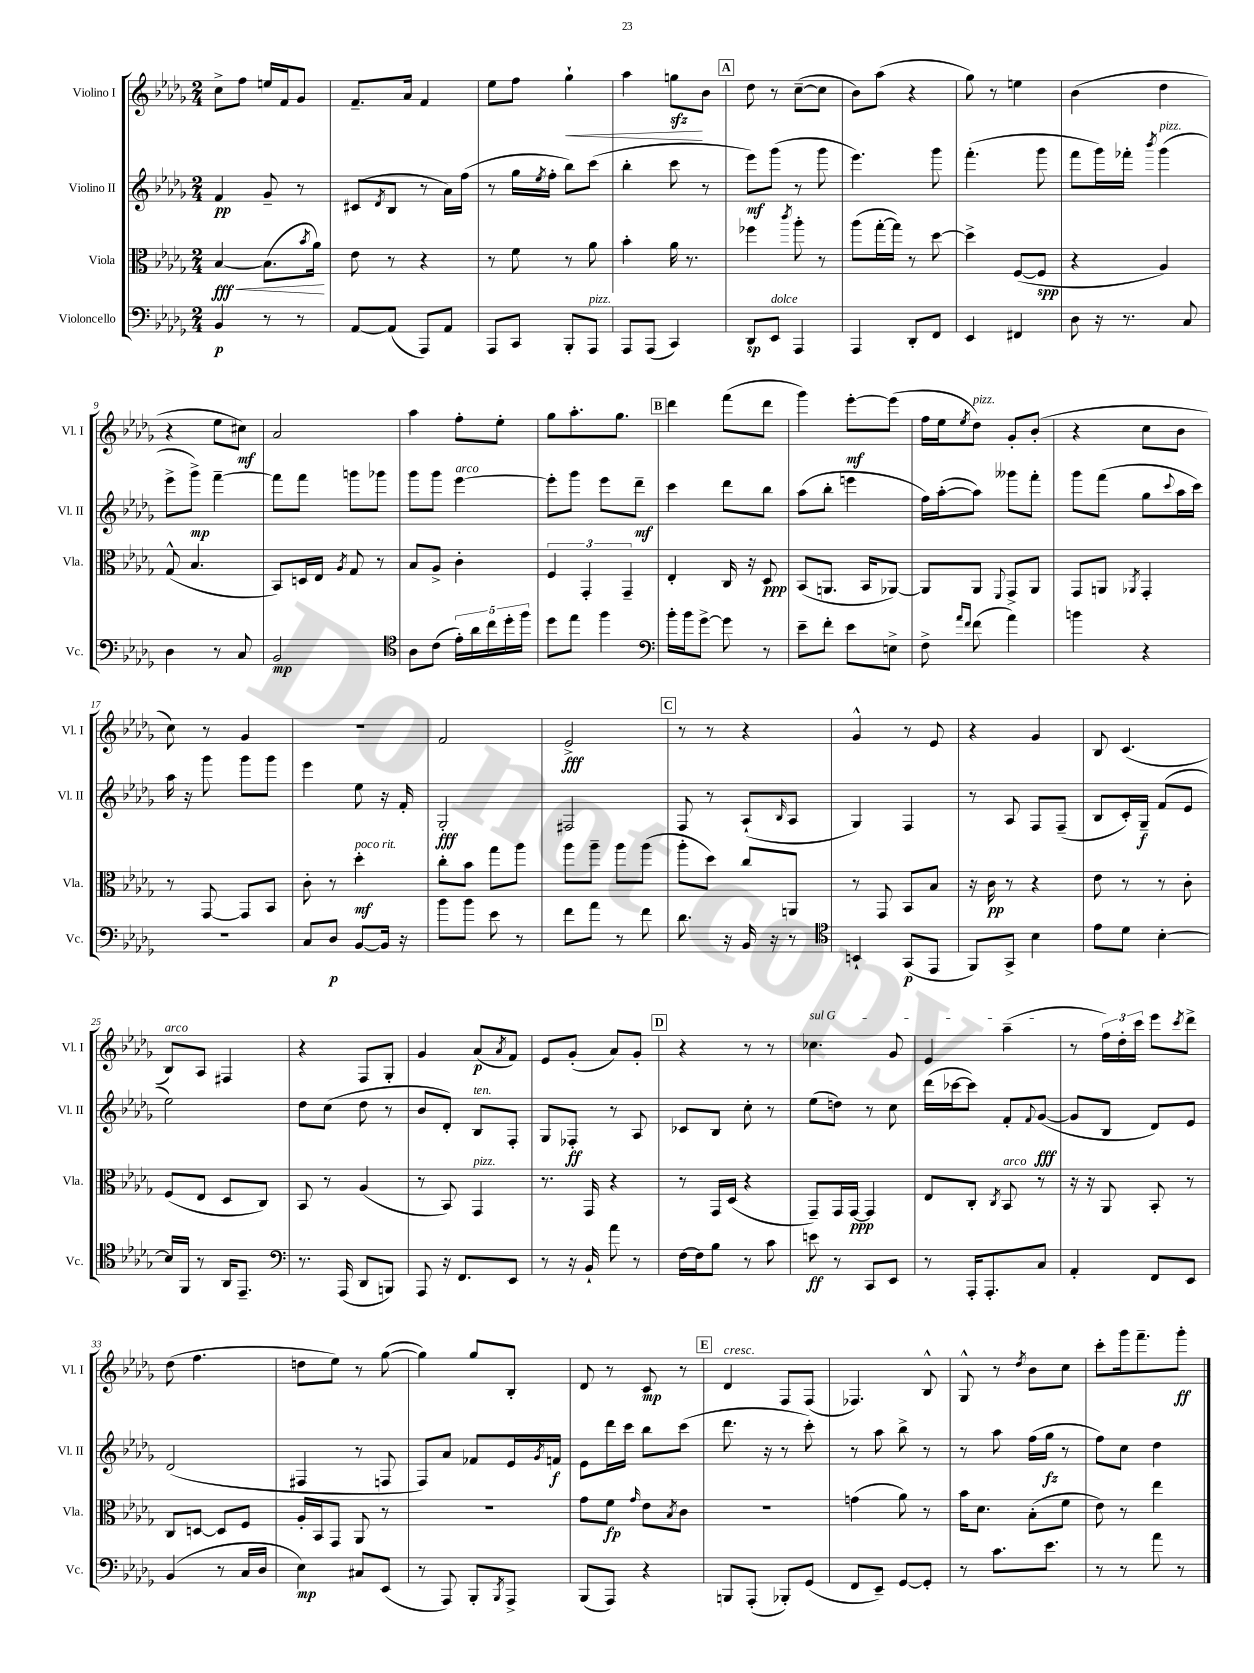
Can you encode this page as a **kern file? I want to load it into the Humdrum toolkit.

**kern	**kern	**kern	**kern
*staff4	*staff3	*staff2	*staff1
*clefF4	*clefC3	*clefG2	*clefG2
*k[b-e-a-d-g-]	*k[b-e-a-d-g-]	*k[b-e-a-d-g-]	*k[b-e-a-d-g-]
*M2/4	*M2/4	*M2/4	*M2/4
4BB-	[4B-	4f	8cc^
.	.	.	8ff
8r	(8.B-]	8g-~	16ee
.	.	.	16f
8r	.	8r	8g-
.	8qb-	.	.
.	16a-)	.	.
=	=	=	=
[8AA-	8e-	(8c#	8.f~
.	.	8qd-	.
(8AA-]	8r	8B-	.
.	.	.	16a-
8AAA-)	4r	8r	4f
8AA-	.	16a-)	.
.	.	(16ff	.
=	=	=	=
8AAA-	8r	8r	8ee-
8CC	8f	16gg-	8ff
.	.	8qee-	.
.	.	16ff'	.
8BBB-'	8r	8bb-)	4gg-`
8AAA-	8a-	(8ccc	.
=	=	=	=
8AAA-	4b-'	4bb-'	4aa-
(8AAA-	.	.	.
4CC)	16a-	8ccc	8gg
.	8.r	.	.
.	.	8r	8b-
=	=	=	=
8DD-	4ff-	8eee-)	8dd-
8EE-	.	(8ggg-	8r
.	8qccc	.	.
4AAA-	8aa-'	8r	([8cc~
.	8r	8ggg-	8cc]
=	=	=	=
4AAA-	(8aa-	4.eee-)	8b-)
.	[16gg-'	.	(8aa-
.	16gg-])	.	.
8DD-'	8r	.	4r
8FF	[8dd-	8ggg-	.
=	=	=	=
4EE-	4dd-^]	(4.fff'	8gg-)
.	.	.	8r
4FF#	([8F	.	4ee
.	8F]	8ggg-	.
=	=	=	=
8D-	4r	8fff	(4b-
16r	.	16ggg-)	.
8.r	.	16fff-'	.
.	.	8qbbb-	.
.	4A-)	(4ggg-	4dd-
8C	.	.	.
=	=	=	=
4D-	(8G-^^	8eee-^	4r
.	4.B-	8ggg-^)	.
8r	.	[4fff~	8ee-
8C	.	.	8cc#)
=	=	=	=
2BB-	8BB-)	8fff]	2a-
.	16D	8fff	.
.	16E-	.	.
.	8qA-	.	.
.	8G-	8ggg	.
.	8r	8ggg-	.
=	=	=	=
*clefC4	*	*	*
8A-	8B-	8ggg-	4aa-
(8c	8A-^	8ggg-	.
20e-')	4c'	[4eee-	8ff'
20a-	.	.	.
20cc	.	.	.
.	.	.	8ee-'
20dd-'	.	.	.
20ff	.	.	.
=	=	=	=
8dd-	6F	8eee-']	8gg-
8ee-	.	8ggg-	8.aa-'
.	6GG-'	.	.
4ff	.	8eee-	.
.	.	.	8.gg-
.	6GG-~	.	.
.	.	8ddd-~	.
=	=	=	=
*clefF4	*	*	*
16b-'	4E-'	4ccc	4ddd-
16b-	.	.	.
[8g-^	.	.	.
8g-]	16C	8ddd-	(8fff
.	16r	.	.
8r	8D-	8bb-	8ddd-
=	=	=	=
8e-~	(8BB-	(8aa-	4ggg-)
8f'	8.AA	8bb-'	.
8e-	.	4eee	[8eee-'
.	16BB-	.	.
8E^	[8AA-)	.	(8eee-]
=	=	=	=
8F^	8AA-]	16ff)	16ff
.	.	([16aa-'	16ee-
16qqa-	.	.	.
16qqf	.	.	8qee-
(8f	8AA-	8aa-])	8dd-)
.	8qqFF	.	.
4a-)	8GG-^	8ggg--	8g-'
.	8AA-	8fff'	(8b-'
=	=	=	=
4b	8GG-	8ggg-	4r
.	8AA	(8fff	.
.	8qAA-	.	.
4r	4GG-'	8gg-	8cc
.	.	8qqccc	.
.	.	16aa-	8b-
.	.	16ccc)	.
=	=	=	=
2r	8r	16aa-	8cc)
.	.	16r	.
.	[8GG-	8ggg-	8r
.	8GG-]	8ggg-	4g-
.	8BB-	8ggg-	.
=	=	=	=
8C	8c'	4eee-	2r
8D-	8r	.	.
[8BB-	4dd-'	8ee-	.
16BB-]	.	16r	.
16r	.	16f'	.
=	=	=	=
8b-	8cc'	2G-'	2f
8b-	8b-	.	.
8e-	8gg-	.	.
8r	8aa-	.	.
=	=	=	=
8f	8aa-	2F#	2e-^
8a-	8aa-~	.	.
8r	8aa-	.	.
8f	(8aa-	.	.
=	=	=	=
8.d-	8aa-'	8F	8r
.	8dd-)	8r	8r
16r	.	.	.
16BB-	8cc	(8A-`	4r
16r	.	.	.
.	.	16qqB-	.
8r	8AA	8A-	.
=	=	=	=
*clefC4	*	*	*
4BB`	8r	4G-)	4g-^^
.	8GG-	.	.
(8GG-	8BB-	4F	8r
8EE-	8B-	.	8e-
=	=	=	=
8FF)	16r	8r	4r
.	16c	.	.
8GG-^	8r	8A-	.
4B-	4r	8F	4g-
.	.	(8F~	.
=	=	=	=
8e-	8e-	8B-	8B-
8d-	8r	16c')	(4.c
.	.	16G-~	.
[4B-'	8r	(8f	.
.	8c'	8e-	.
=	=	=	=
16B-]	(8F	2ee-)	8B-)
16FF	.	.	.
8r	8E-	.	8A-
16AA-	8D-	.	4F#
8.EE-~	.	.	.
.	8C)	.	.
=	=	=	=
*clefF4	*	*	*
8.r	8BB-	8dd-	4r
.	8r	(8cc	.
(16AAA-	.	.	.
8DD-	(4A-	8dd-	8F
8BBB)	.	8r	8G-'
=	=	=	=
8AAA-	8r	8b-	4g-
16r	8BB-)	8d-')	.
8.FF	.	.	.
.	4GG-	8B-	(8a-
.	.	.	8qa-
8EE-	.	8F'	8f)
=	=	=	=
8r	8.r	8G-	8e-
16r	.	8F-'	(8g-'
16BB-`	16GG-	.	.
8a-	4r	8r	8a-)
8r	.	8A-	8g-'
=	=	=	=
[16F	8r	8c-	4r
16F]	.	.	.
8B-	16GG-	8B-	.
.	(16D-	.	.
8r	4r	8cc'	8r
8c	.	8r	8r
=	=	=	=
8e	8GG-~)	(8ee-	4.cc-
8r	16GG-	8dd)	.
.	[16GG-	.	.
8CC	4GG-]	8r	.
8EE-	.	8cc	8g-
=	=	=	=
8r	8E-	(16ddd-	4e-
.	.	[16ccc-	.
16AAA-'	8C'	8ccc-])	.
8.AAA-'	.	.	.
.	8qC	.	.
.	8BB-	8f'	(4aa-~
.	.	8qqf	.
8C	8r	([8g-	.
=	=	=	=
4AA-'	16r	8g-]	8r
.	16r	.	.
.	8AA-	8B-	24ff)
.	.	.	24dd-'
.	.	.	24ccc
8FF	8BB-'	8d-)	8eee-
.	.	.	8qccc
8EE-	8r	8e-	8ddd-^
=	=	=	=
(4BB-	8C	(2d-	(8dd-
.	[8D	.	4.ff
8r	8D]	.	.
16C	8F	.	.
16D-	.	.	.
=	=	=	=
4E-)	16A-'	4F#	8dd
.	16BB-	.	.
.	8GG-	.	8ee-)
8C#	8AA-	8r	8r
(8EE-	8r	8F	([8gg-
=	=	=	=
8r	2r	8F)	4gg-])
8AAA-)	.	8a-	.
8BBB-'	.	8f-	8gg-
8qBBB-	.	.	.
8AAA-^	.	16e-	8B-'
.	.	8qg-	.
.	.	16f	.
=	=	=	=
(8BBB-	8g-	8e-	8d-
8AAA-)	8f	16ddd-	8r
.	.	16ccc	.
.	16qqg-	.	.
4r	8e-	8bb-	8c
.	8qB-	.	.
.	8c	(8ccc	8r
=	=	=	=
8BBB	2r	8.ddd-	4d-
(8AAA-'	.	.	.
.	.	16r	.
8BBB-')	.	8r	8F
(8GG-	.	8ccc')	(8F
=	=	=	=
8FF	(4g	8r	4.F-)
8EE-~)	.	8aa-	.
[8GG-	8a-)	8bb-^	.
8GG-']	8r	8r	8B-^^
=	=	=	=
8r	16b-	8r	8G-^^
.	8.d-	.	.
8.c	.	8aa-	8r
.	.	.	8qdd-
.	(8B-'	(16ff	8b-
8.e-	.	16gg-	.
.	8f	8r	8cc
=	=	=	=
8r	8e-)	8ff)	8ccc'
8r	8r	8cc	16ggg-
.	.	.	8.fff~
8a-	4ee-	4dd-	.
8r	.	.	8ggg-'
==	==	==	==
*-	*-	*-	*-
